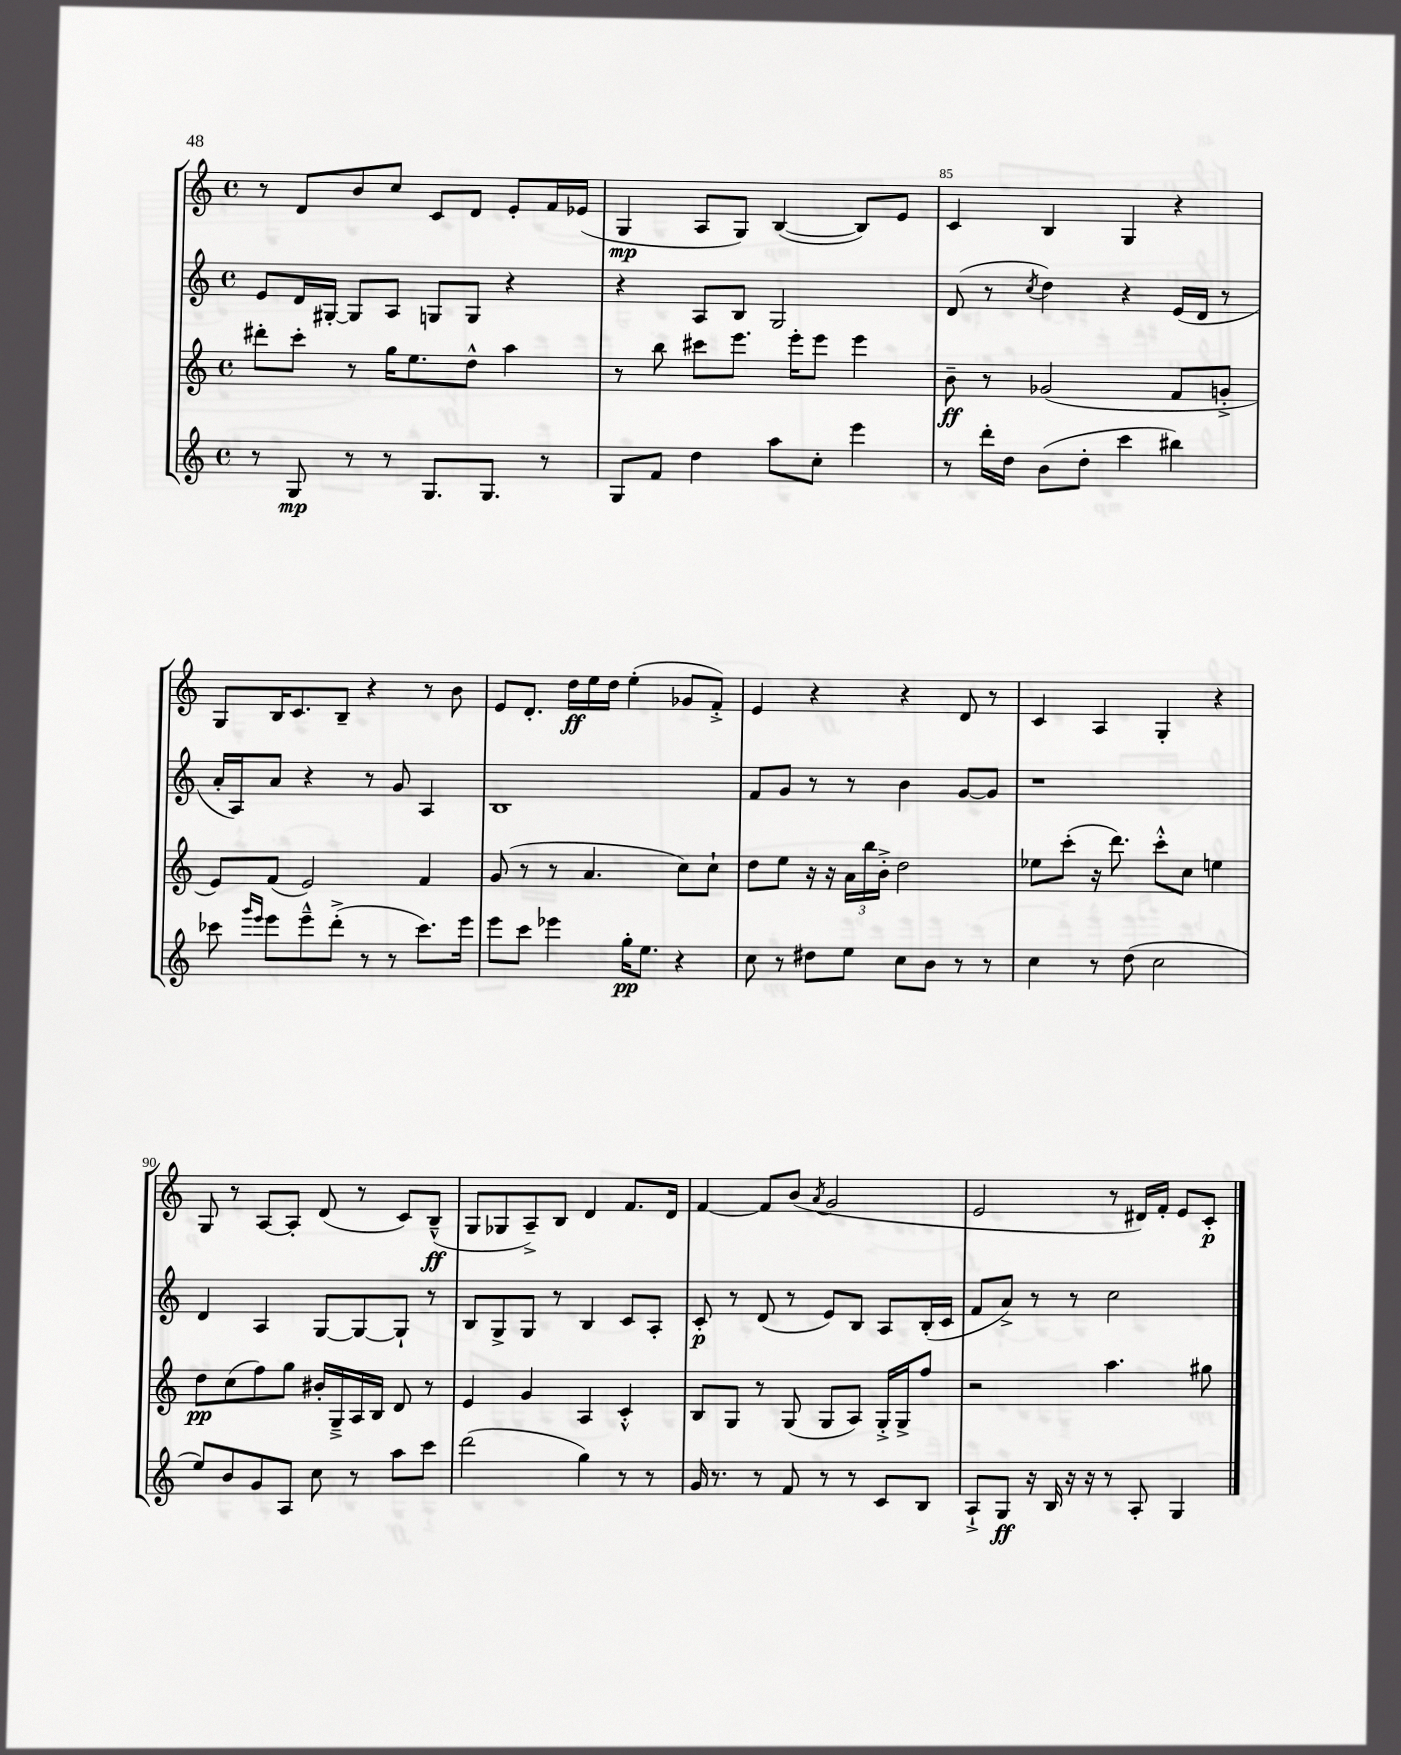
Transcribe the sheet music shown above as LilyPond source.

<<
\new StaffGroup <<
\new Staff = "s0" {
    \clef treble \key c \major \defaultTimeSignature \time 4/4
    r8 d'8 b'8 c''8 c'8 d'8 e'8-. f'16 ees'16( |
    g4\mp a8 g8) b4~( b8) e'8 |
    c'4 b4 g4 r4 |
    g8 b16 c'8. b8-- r4 r8 b'8 |
    e'8 d'8.-. d''16\ff e''16 d''16 e''4-.( ges'8 f'8-.->) |
    e'4 r4 r4 d'8 r8 |
    c'4 a4 g4-. r4 |
    g8 r8 a8~ a8-. d'8( r8 c'8) b8---^\ff( |
    g8 ges8 a8--->) b8 d'4 f'8. d'16 |
    f'4~ f'8 b'8( \acciaccatura { a'8 } g'2 |
    e'2 r8 dis'16) f'16-. e'8 c'8-.\p \bar "|." |
}
\new Staff = "s1" {
    \clef treble \key c \major \defaultTimeSignature \time 4/4
    e'8 d'16 gis16~-. gis8 a8 g8 g8 r4 |
    r4 a8 b8 g2 |
    d'8( r8 \acciaccatura { c''8 } d''4) r4 e'16( d'16 r8 |
    a'16-. a16) a'8 r4 r8 g'8 a4 |
    b1 |
    f'8 g'8 r8 r8 b'4 g'8~ g'8 |
    r1 |
    d'4 a4 g8~ g8~ g8-! r8 |
    b8 g8-> g8 r8 b4 c'8 a8-. |
    c'8-.\p r8 d'8( r8 e'8) b8 a8 b16-.( c'16 |
    f'8 a'8->) r8 r8 c''2 \bar "|." |
}
\new Staff = "s2" {
    \clef treble \key c \major \defaultTimeSignature \time 4/4
    dis'''8-. c'''8-. r8 g''16 e''8. d''8-^ a''4 |
    r8 b''8 cis'''8 e'''8. e'''16-. e'''8 e'''4 |
    b'8--\ff r8 ges'2( f'8 g'8-.-> |
    e'8) f'8( e'2) f'4 |
    g'8( r8 r8 a'4. c''8) c''8-! |
    d''8 e''8 r16 r16 \tuplet 3/2 { a'16 b''16 b'16-.-> } d''2 |
    ees''8 c'''8-.( r16 d'''8.) c'''8-.-^ c''8 e''4 |
    d''8\pp c''8( f''8) g''8 bis'16-. g16---> a16 b16 d'8 r8 |
    e'4 g'4 a4 c'4-.-^ |
    b8 g8 r8 g8( g8 a8) g16-.-> g16-> f''8 |
    r2 a''4. gis''8 \bar "|." |
}
\new Staff = "s3" {
    \clef treble \key c \major \defaultTimeSignature \time 4/4
    r8 g8\mp r8 r8 g8. g8. r8 |
    g8 f'8 d''4 a''8 c''8-. e'''4 |
    r8 d'''16-. d''16 b'8( d''8-. c'''4 bis''4) |
    ces'''8 \grace { g'''16 e'''16 } e'''8 e'''8---^ d'''8-.->( r8 r8 ces'''8.) e'''16 |
    e'''8 c'''8 ees'''4 g''16-.\pp e''8. r4 |
    c''8 r8 dis''8 e''8 c''8 b'8 r8 r8 |
    c''4 r8 d''8( c''2 |
    e''8) b'8 g'8 a8 c''8 r8 a''8 c'''8 |
    d'''2( g''4) r8 r8 |
    g'16 r8. r8 f'8 r8 r8 c'8 b8 |
    a8-!-> g8\ff r16 b16 r16 r16 r8 a8-. g4 \bar "|." |
}
>>
>>
\layout { \context { \Score currentBarNumber = #83 \override BarNumber.break-visibility = ##(#f #t #t) barNumberVisibility = #(every-nth-bar-number-visible 5) } }
